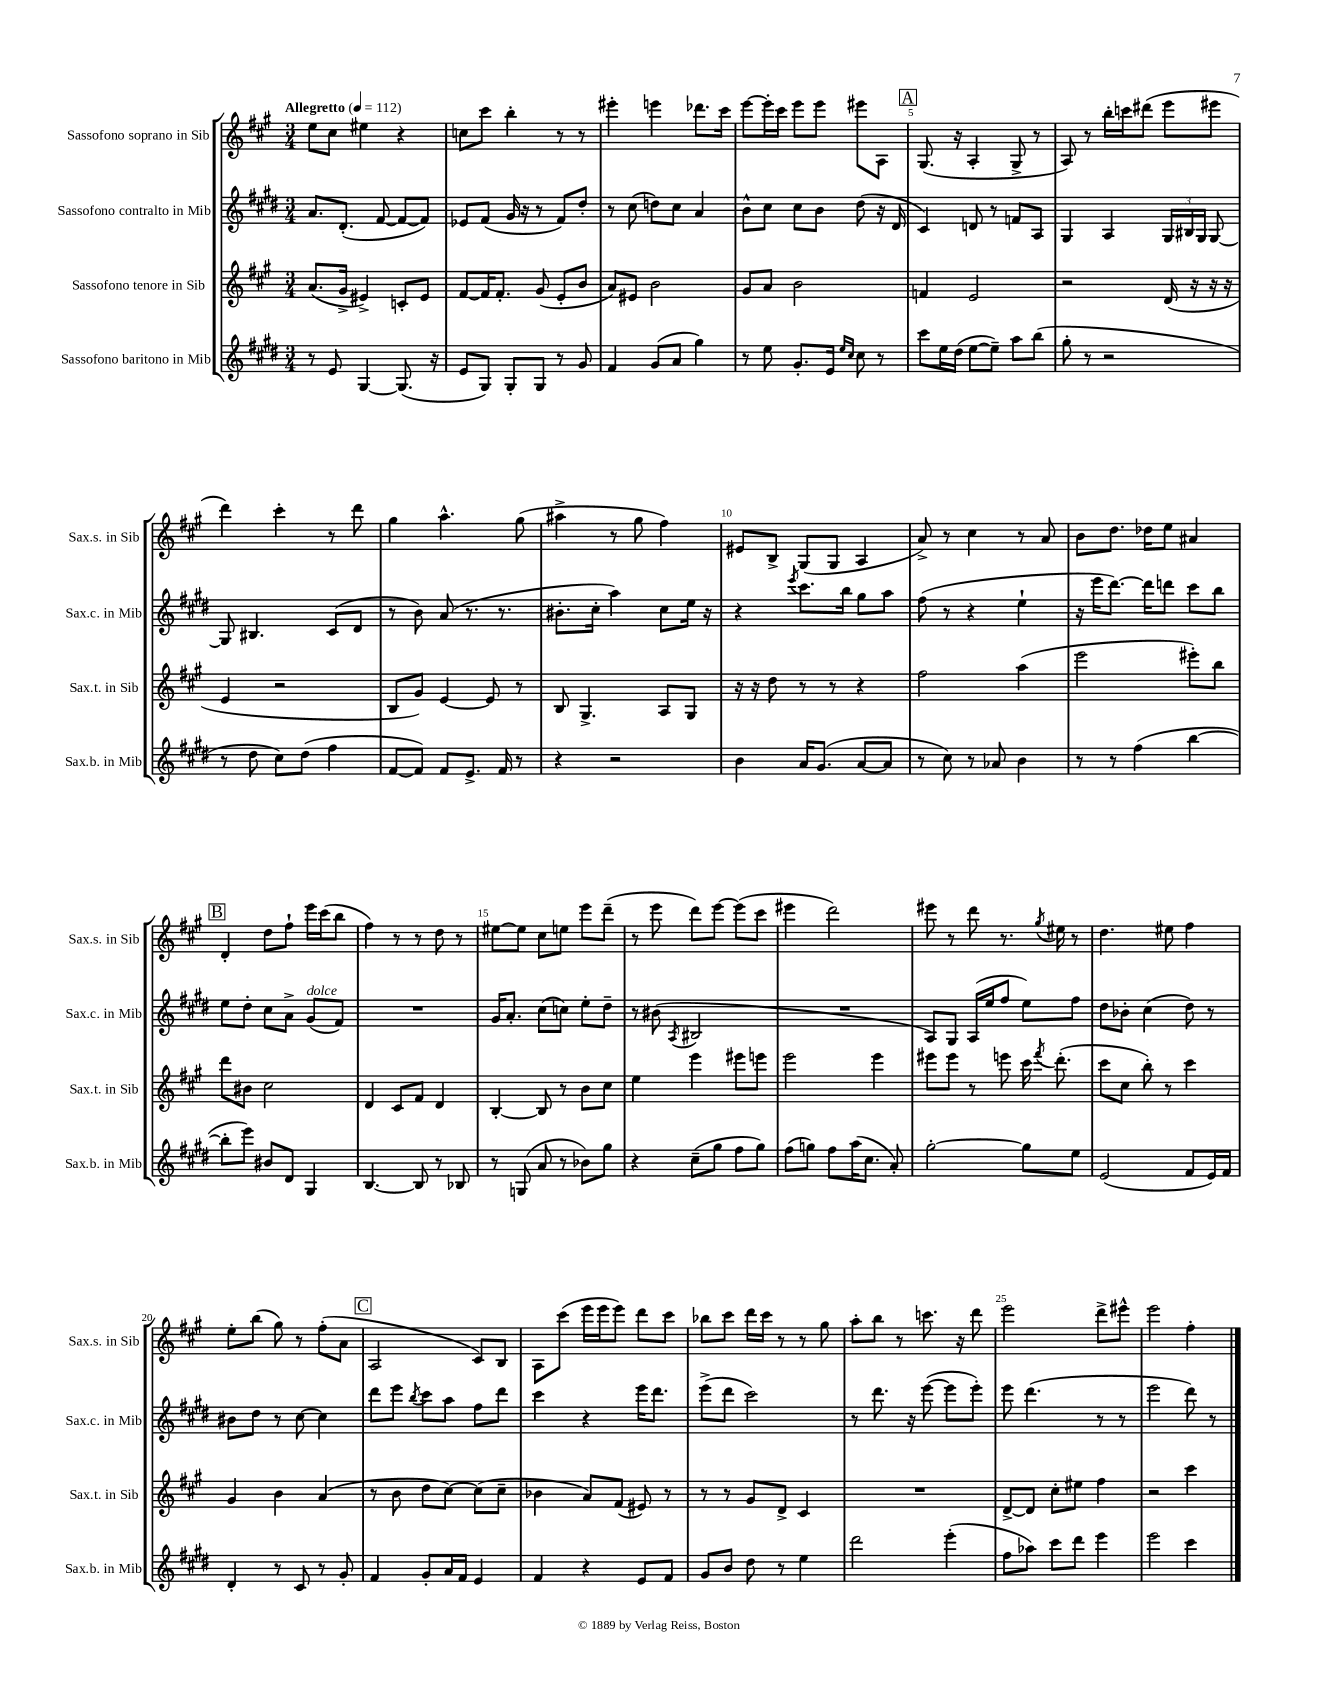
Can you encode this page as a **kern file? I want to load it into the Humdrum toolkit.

**kern	**kern	**kern	**kern
*staff4	*staff3	*staff2	*staff1
*clefG2	*clefG2	*clefG2	*clefG2
*k[f#c#g#d#]	*k[f#c#g#]	*k[f#c#g#d#]	*k[f#c#g#]
*M3/4	*M3/4	*M3/4	*M3/4
*MM112	*MM112	*MM112	*MM112
8r	(8.a	8.a	8ee
8e	.	.	8cc#
.	16g#^	(8.d#'	.
[4G#	4e#^)	.	4ee#
.	.	[8f#	.
(8.G#]	8c'	8f#_	4r
.	8e#	8f#])	.
16r	.	.	.
=	=	=	=
8e	[8f#	8e-	8cc
8G#)	16f#]	(8f#	8ccc#
.	8.f#'	.	.
8G#'	.	16g#	4bb'
.	.	16r	.
8G#	(8g#	8r	.
8r	8e'	8f#)	8r
8g#	8b	8dd#'	8r
=	=	=	=
4f#	8a)	8r	4eee#'
.	8e#	(8cc#	.
(8g#	2b	8dd)	4eee
8a	.	8cc#	.
4gg#)	.	4a	8.ddd-
.	.	.	16ccc#
=	=	=	=
8r	8g#	8b^^	[8eee
8ee	8a	8cc#	16eee']
.	.	.	16ccc#
8.g#'	2b	8cc#	8eee
.	.	8b	8eee
16e	.	.	.
16qqee	.	.	.
16qqcc#	.	.	.
8cc#	.	(8dd#	8eee#
8r	.	16r	8A
.	.	16d#	.
=	=	=	=
8ccc#	4f	4c#)	(8.G#
16ee	.	.	.
(16dd#	.	.	16r
[8ee	2e	8d	4A'
8ee~])	.	8r	.
8aa	.	8f	8G#^
(8bb	.	8A	8r
=	=	=	=
8gg#'	2r	4G#	8A)
8r	.	.	8r
2r	.	4A	16bb'
.	.	.	16ccc
.	.	.	(8ddd#
.	(16d	24G#	8eee
.	.	24B#	.
.	16r	.	.
.	.	24G#	.
.	16r	[8G#	8eee#
.	16r	.	.
=	=	=	=
8r	4e	8G#]	4ddd)
8dd#	.	4.B#	.
8cc#)	2r	.	4ccc#'
(8dd#	.	.	.
4ff#	.	(8c#	8r
.	.	8d#	8ddd
=	=	=	=
[8f#	8B	8r	4gg#
8f#])	8g#)	8b)	.
8f#	[4e	(8a	4.aa^^
8.e^	.	8.r	.
.	8e]	.	.
16f#	.	8.r	.
8r	8r	.	(8gg#
=	=	=	=
4r	8B	8.b#'	4aa#^
.	4.G#^	.	.
.	.	16cc#'	.
2r	.	4aa)	8r
.	.	.	8gg#
.	8A	8cc#	4ff#)
.	8G#	16ee	.
.	.	16r	.
=	=	=	=
4b	16r	4r	8e#
.	16r	.	.
.	8dd	.	8B^
.	.	8qeee	.
16a	8r	8.ccc#	(8G#
(8.g#	.	.	.
.	8r	.	8G#
.	.	16bb	.
[8a	4r	8gg#	4A
8a]	.	8aa	.
=	=	=	=
8r	2ff#	(8ff#	8a^)
8cc#)	.	8r	8r
8r	.	4r	4cc#
8a-	.	.	.
4b	(4aa	4ee`	8r
.	.	.	8a
=	=	=	=
8r	2eee	16r	8b
.	.	16eee	.
8r	.	[8.ddd#)	8.dd
(4ff#	.	.	.
.	.	16ddd#]	16dd-
.	.	8ddd	8ee
[4bb	8eee#')	8ccc#	4a#
.	8bb	8bb	.
=	=	=	=
8bb']	8ddd	8ee	4d'
8eee)	8b#	8dd#'	.
8b#	2cc#	8cc#	8dd
8d#	.	8a^	8ff#`
4G#	.	(8g#	16eee
.	.	.	(16ccc#
.	.	8f#)	8bb
=	=	=	=
[4.B	4d	2.r	4ff#)
.	8c#	.	8r
8B]	8f#	.	8r
8r	4d	.	8dd
8B-	.	.	8r
=	=	=	=
8r	[4B'	16g#	[8ee#
.	.	8.a'	.
(8G	.	.	8ee#]
8a	8B]	(8cc#	8cc#
8r	8r	8cc)	8ee
8b-)	8b	8ee'	8eee
8gg#	8cc#	8dd#~	(8ddd~
=	=	=	=
4r	4ee	8r	8r
.	.	(8b#	8eee
.	.	8qA	.
(8cc#~	4eee	2B#	8ddd)
8gg#	.	.	[8eee
8ff#	8eee#	.	(8eee]
8gg#)	8eee	.	8ccc#
=	=	=	=
(8ff#	2eee	2.r	4eee#
8gg)	.	.	.
8ff#	.	.	2ddd)
(16aa	.	.	.
8.cc#	.	.	.
.	4eee	.	.
8a')	.	.	.
=	=	=	=
[2gg#'	8eee#	8A)	8eee#
.	8eee#	8G#	8r
.	8r	(16A	8ddd
.	.	16ee	.
.	8eee	8ff#	8.r
8gg#]	16ccc#	8ee)	.
.	8qfff#	.	8qgg#
.	(8.ddd'	.	16ee#
8ee	.	8ff#	8r
=	=	=	=
(2e	8ccc#	8dd#	4.dd
.	8cc#	8b-'	.
.	8bb')	(4cc#	.
.	8r	.	8ee#
8f#	4ccc#	8dd#)	4ff#
16e)	.	8r	.
16f#	.	.	.
=	=	=	=
4d#'	4g#	8b#	8ee'
.	.	8dd#	(8bb
8r	4b	8r	8gg#)
8c#	.	[8cc#	8r
8r	(4a	4cc#]	(8ff#'
8g#'	.	.	8a
=	=	=	=
4f#	8r	8ddd#	2A
.	8b	8eee	.
.	.	8qbb	.
8g#'	8dd	8ccc#	.
16a	[8cc#)	8aa	.
16f#	.	.	.
4e	(8cc#]	8ff#	8c#)
.	8cc#~	8ddd#	8B
=	=	=	=
4f#	4b-	4ccc#	8A
.	.	.	(8ccc#
4r	8a)	4r	16eee
.	.	.	16eee
.	(8f#	.	8eee)
8e	8e#)	16eee	8ddd
.	.	8.ddd#	.
8f#	8r	.	8ccc#
=	=	=	=
8g#	8r	(8eee^	8bb-
8b	8r	8ddd#	8ccc#
8dd#	8g#	2ccc#)	16ddd
.	.	.	16ccc#
8r	8d^	.	8r
4ee	4c#	.	8r
.	.	.	8gg#
=	=	=	=
2ddd#	2.r	8r	8aa'
.	.	8.ddd#	8bb
.	.	.	8r
.	.	16r	.
.	.	([8eee	8.ccc
(4eee'	.	8eee]	.
.	.	.	16r
.	.	8eee')	8ddd
=	=	=	=
8ff#	[8d^	8eee	2eee
8aa-)	8d]	(4.ddd#	.
8ccc#	8cc#'	.	.
8ddd#	8ee#	.	.
4eee	4ff#	8r	8ddd^
.	.	8r	8eee#^^
=	=	=	=
2eee	2r	2eee	2eee
4ccc#	4ccc#	8ddd#)	4ff#'
.	.	8r	.
==	==	==	==
*-	*-	*-	*-
